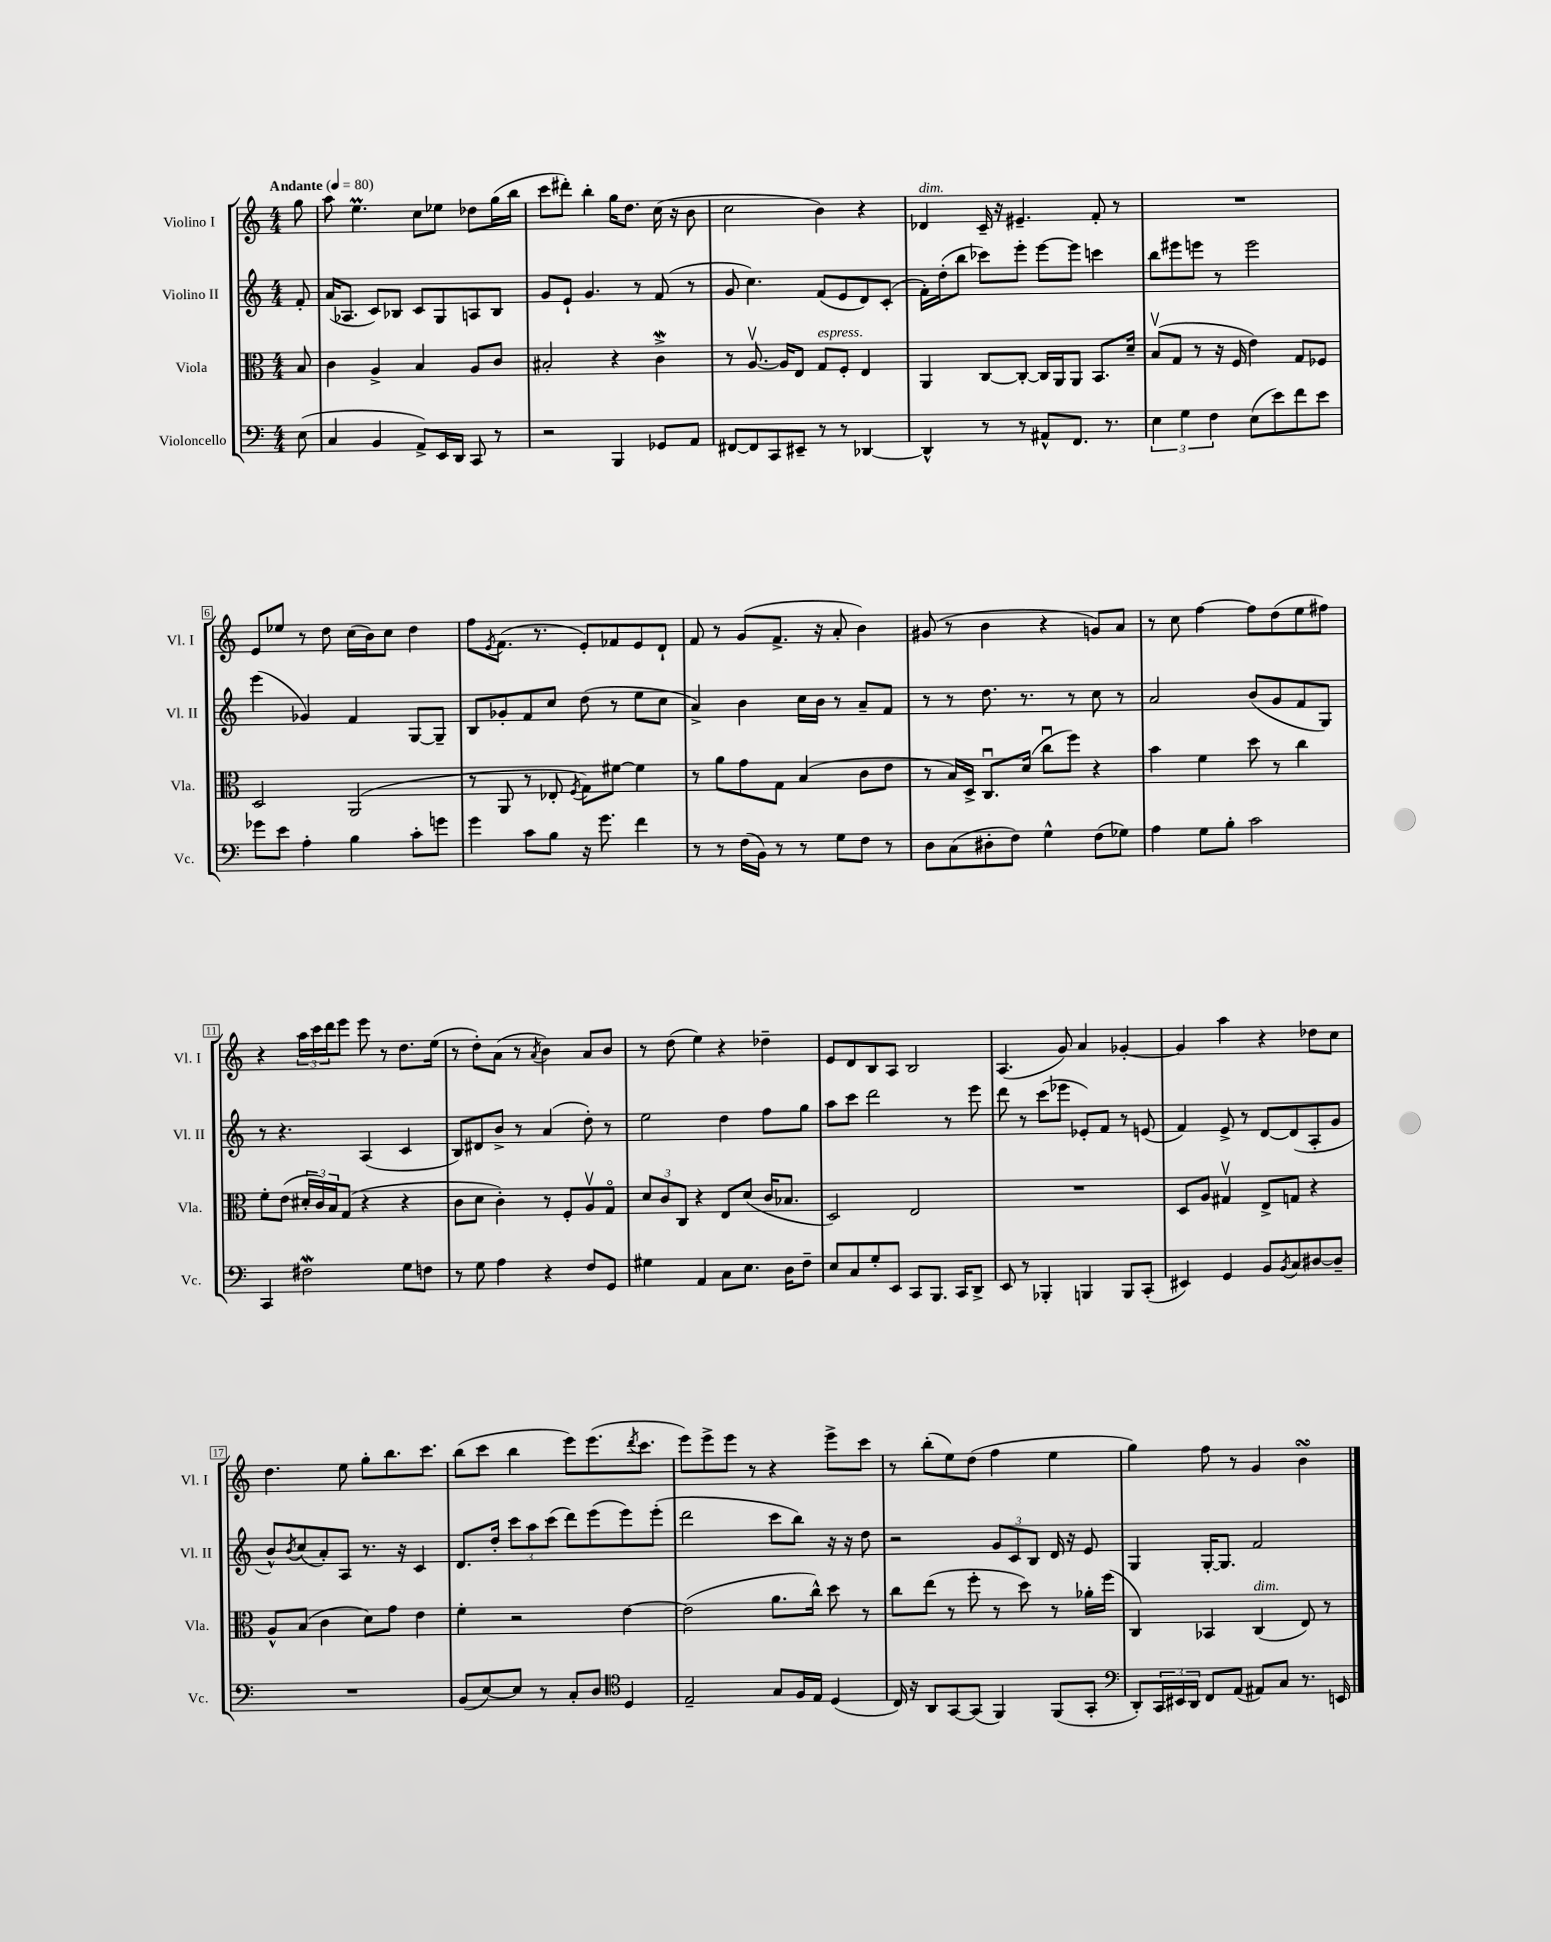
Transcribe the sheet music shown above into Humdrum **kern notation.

**kern	**kern	**kern	**kern
*part4	*part3	*part2	*part1
*staff4	*staff3	*staff2	*staff1
*I"Violoncello	*I"Viola	*I"Violino II	*I"Violino I
*I'Vc.	*I'Vla.	*I'Vl. II	*I'Vl. I
*clefF4	*clefC3	*clefG2	*clefG2
*k[]	*k[]	*k[]	*k[]
*M4/4	*M4/4	*M4/4	*M4/4
*MM80	*MM80	*MM80	*MM80
=	=	=	=
!	!	!	!LO:TX:a:B:t=Andante
(8E\	8B/	8f'/	8gg\
=1	=1	=1	=1
4C/	4c\	(16a/KL	8aa\
.	.	8.A-X/J	.
.	.	.	4.eem\
4BB/	4A^/	8c/L)	.
.	.	8B-X/J	.
8AA^/L)	4B/	8c/L	8cc\L
16EE/L	.	8G/	8ee-X\J
16DD/JJ	.	.	.
8CC/	8A/L	8An/	8dd-X\L
8r	8c/J	8B-/J	(16gg\L
.	.	.	16bb\JJ
=2	=2	=2	=2
2r	2B#X'/	8g/L	8ccc\L
.	.	8e`/J	8ddd#X'\J)
.	.	4.g/	4bb'\
4BBB/	4r	.	16gg\KL
.	.	.	8.dd\J
.	.	8r	.
8GG-X/L	4cw^\	(8f/	(16cc\
.	.	.	16r
8AA/J	.	8r	8b\
=3	=3	=3	=3
[8FF#X/L	8r	8g/	2cc\
8FF#/]	[8.Av/	4.cc\)	.
8CC/	.	.	.
.	16A/KL]	.	.
8EE#X~/J	8E/J	.	.
!	!LO:TX:a:i:t=espress.	!	!
8r	8G/L	(8f/L	4b\)
8r	8F'/J	8e/	.
[4DD-X/	4E/	8d/)	4r
.	.	(8c'/J	.
=4	=4	=4	=4
!	!	!	!LO:TX:a:i:t=dim.
4DD-^^/]	4AA/	16f'\LL)	4d-X/
.	.	(16dd'\J	.
.	.	8bb\J	.
8r	[8C/L	8ccc-X\L)	16c~/
.	.	.	16r
8r	8C'/J_	8eee'\J	4.e#X~/
8AA#X^^/L	16C/LL]	[8eee\L	.
.	16AA/J	.	.
8.FF/J	8AA/J	8eee\J]	.
.	8.BB/L	4cccn\	8f'/
8.r	.	.	.
.	.	.	8r
.	16d~/Jk	.	.
=5	=5	=5	=5
6E\	(8Bv/L	8bb\L	1r
.	8G/J	8eee#X\	.
6G\	.	.	.
.	8r	8eeen\J	.
6F\	.	.	.
.	16r	8r	.
.	16F/	.	.
(8E\L	4e\)	2eee\	.
8e\)	.	.	.
8f\	8G/L	.	.
8e\J	8F-X/J	.	.
!!LO:LB:g=z
=6	=6	=6	=6
8g-X\L	2D/	(4eee\	8e/L
8e\J	.	.	8ee-X/J
4A'\	.	4g-X/)	8r
.	.	.	8dd\
4B\	(2AA/	4f/	(16cc\LL
.	.	.	16b\J)
.	.	.	8cc\J
8c'\L	.	[8G/L	4dd\
8gn\J	.	8G~/J]	.
=7	=7	=7	=7
4g\	8r	8B/L	8ff\L
.	.	.	8qe/
.	8AA/	8g-X'/	(8.f\J
8c\L	8r	8f/	.
.	.	.	8.r
8B\J	8E-X'/	8cc/J	.
.	8qF/	.	.
16r	8G\L)	(8dd\	8e'/L)
8.g\	.	.	.
.	[8f#X\J	8r	8f-X/
4f\	4f#\]	8ee\L	8e/
.	.	8cc\J	8d`/J
=8	=8	=8	=8
8r	8r	4a^/)	8f/
8r	8a\L	.	8r
(16F\LL	8g\	4b\	(8g/L
16BB\JJ)	.	.	.
8r	8G\J	.	8.f^/J
8r	(4B/	16cc\LL	.
.	.	16b\JJ	16r
8G\L	.	8r	8a'/
8F\J	8c\L	8a~/L	4b\)
8r	8e\J	8f/J	.
=9	=9	=9	=9
8D\L	8r	8r	(8g#X/
(8C\	16B/LL)	8r	8r
.	16D^/JJ	.	.
8D#X'\	8.Cu/L	8.dd\	4b\
8F\J)	.	.	.
.	(16d/Jk	8.r	.
4G^^\	8ccu\L	.	4r
.	8ff\J)	8r	.
(8F\L	4r	8cc\	8gn/L)
8G-X\J)	.	8r	8a/J
=10	=10	=10	=10
4A\	4b\	2a/	8r
.	.	.	8cc\
8G\L	4f\	.	[4ff\
8B'\J	.	.	.
2c\	8dd\	(8b/L	8ff\L]
.	8r	8g/	(8dd\
.	4cc\	8f/	8ee\
.	.	8G/J)	8ff#X\J)
!!LO:LB:g=z
=11	=11	=11	=11
4CC/	8f'\L	8r	4r
.	(8e\J	4.r	.
2F#XW\	24d#X'/LL	.	24aa\LL
.	24c/)	.	24ccc\
.	24B/J	.	24ddd\J
.	(8G/J	.	8eee\J
.	4r	(4A/	8eee\
.	.	.	8r
8G\L	4r	4c/	8.dd\L
8Fn\J	.	.	.
.	.	.	(16ee\Jk
=12	=12	=12	=12
8r	8c\L	8B/L)	8r
8G\	8d\J	8d#X/	8dd'\L)
4A\	4c'\)	8b^/J	(8a\J
.	.	8r	8r
.	.	.	8qa/
4r	8r	(4a/	4b\)
.	8F'/L	.	.
8F/L	8Av/	8dd'\)	8a/L
8GG/J	8G/J	8r	8b/J
=13	=13	=13	=13
4G#X\	12d/L	2ee\	8r
.	12c/	.	.
.	.	.	(8dd\
.	12C/J	.	.
4AA/	4r	.	4ee\)
8C\L	8E/L	4dd\	4r
8.E\J	(8d/J	.	.
.	16c/KL	8ff\L	4dd-X~\
16D\KL	8.B-X/J	.	.
8F~\J	.	8gg\J	.
=14	=14	=14	=14
8E/L	2D/)	8aa\L	8e/L
8C/	.	8ccc\J	8d/
8G'/	.	2ddd\	8B/
8EE/J	.	.	8A/J
8CC/L	2E/	.	2B/
8.BBB/J	.	.	.
.	.	8r	.
16CC/KL	.	.	.
8DD^/J	.	8eee\	.
=15	=15	=15	=15
8EE/	1r	8ddd\	(4.A/
8r	.	8r	.
4BBB-X'/	.	(8ccc\L	.
.	.	8eee-X\J	8g/)
4BBBn/	.	8e-X'/L)	4a/
.	.	8f/J	.
8BBB/L	.	8r	[4g-X'/
(8CC'/J	.	(8en/	.
=16	=16	=16	=16
4EE#X/)	8D/L	4f/)	4g-/]
.	8A/J	.	.
4GG/	4G#Xv/	8e^/	4aa\
.	.	8r	.
8BB/L	8E^/L	[8d/L	4r
8qBB/	.	.	.
8C/	8Gn/J	(8d/]	.
[8D#X/	4r	8A'/	8dd-X\L
8D#~/J]	.	8g/J	8cc\J
!!LO:LB:g=z
=17	=17	=17	=17
1r	8A^^/L	8b^^/L)	4.dd\
.	.	8qb/	.
.	(8B/J	(8cc/	.
.	4c\	8a'/)	.
.	.	8A/J	8ee\
.	8d\L)	8.r	8gg'\L
.	8g\J	.	8.bb\
.	.	16r	.
.	4e\	4c/	.
.	.	.	8.ccc\J
=18	=18	=18	=18
(8BB/L	4f'\	8.d/L	(8bb\L
[8E/)	.	.	8ccc\J
.	.	16dd'/Jk	.
8E/J]	2r	12ccc\L	4bb\
.	.	12aa\	.
8r	.	.	.
.	.	(12ccc\J	.
8C'/L	.	8ddd\L)	8eee\L)
8D/J	.	(8eee\	(8.eee\
*clefC4	*	*	*
4D/	[4e\	8eee\)	.
.	.	.	8qddd/
.	.	.	8.ccc\J
.	.	(8eee'\J	.
=19	=19	=19	=19
2E~/	(2e\]	2ddd\	8eee\L)
.	.	.	8eee^\
.	.	.	8eee\J
.	.	.	8r
8G/L	8.a\L	8ccc\L	4r
16F/L	.	8bb\J)	.
16E/JJ	16cc^^\Jk)	.	.
(4D/	8dd\	16r	8eee^\L
.	.	16r	.
.	8r	8dd\	8ccc\J
=20	=20	=20	=20
16C/)	8cc\L	2r	8r
16r	.	.	.
8AA/L	(8ee\J	.	(8bb'\L
[8GG/	8r	.	8ee\)
(8GG/J]	8ff'\	.	(8dd\J
4FF/)	8r	12g/L	4ff\
.	.	12c/	.
.	8dd\)	.	.
.	.	12B/J	.
(8FF/L	8r	16d/	4ee\
.	.	16r	.
8GG'/J	16a-X'\LL	8e/	.
.	(16ff\JJ	.	.
=21	=21	=21	=21
*clefF4	*	*	*
8DD'/L)	4C/)	4G/	4gg\)
24CC/L	.	.	.
24EE#X/	.	.	.
24DD/JJ	.	.	.
8FF/L	4BB-X/	[16G'/KL	8ff\
.	.	8.G/J]	.
(8AA/J	.	.	8r
!	!LO:TX:a:i:t=dim.	!	!
8AA#X/L)	(4C/	2f/	4g/
8C/J	.	.	.
8.r	8E/)	.	4bsSsS\
.	8r	.	.
16EEn/	.	.	.
==	==	==	==
*-	*-	*-	*-
